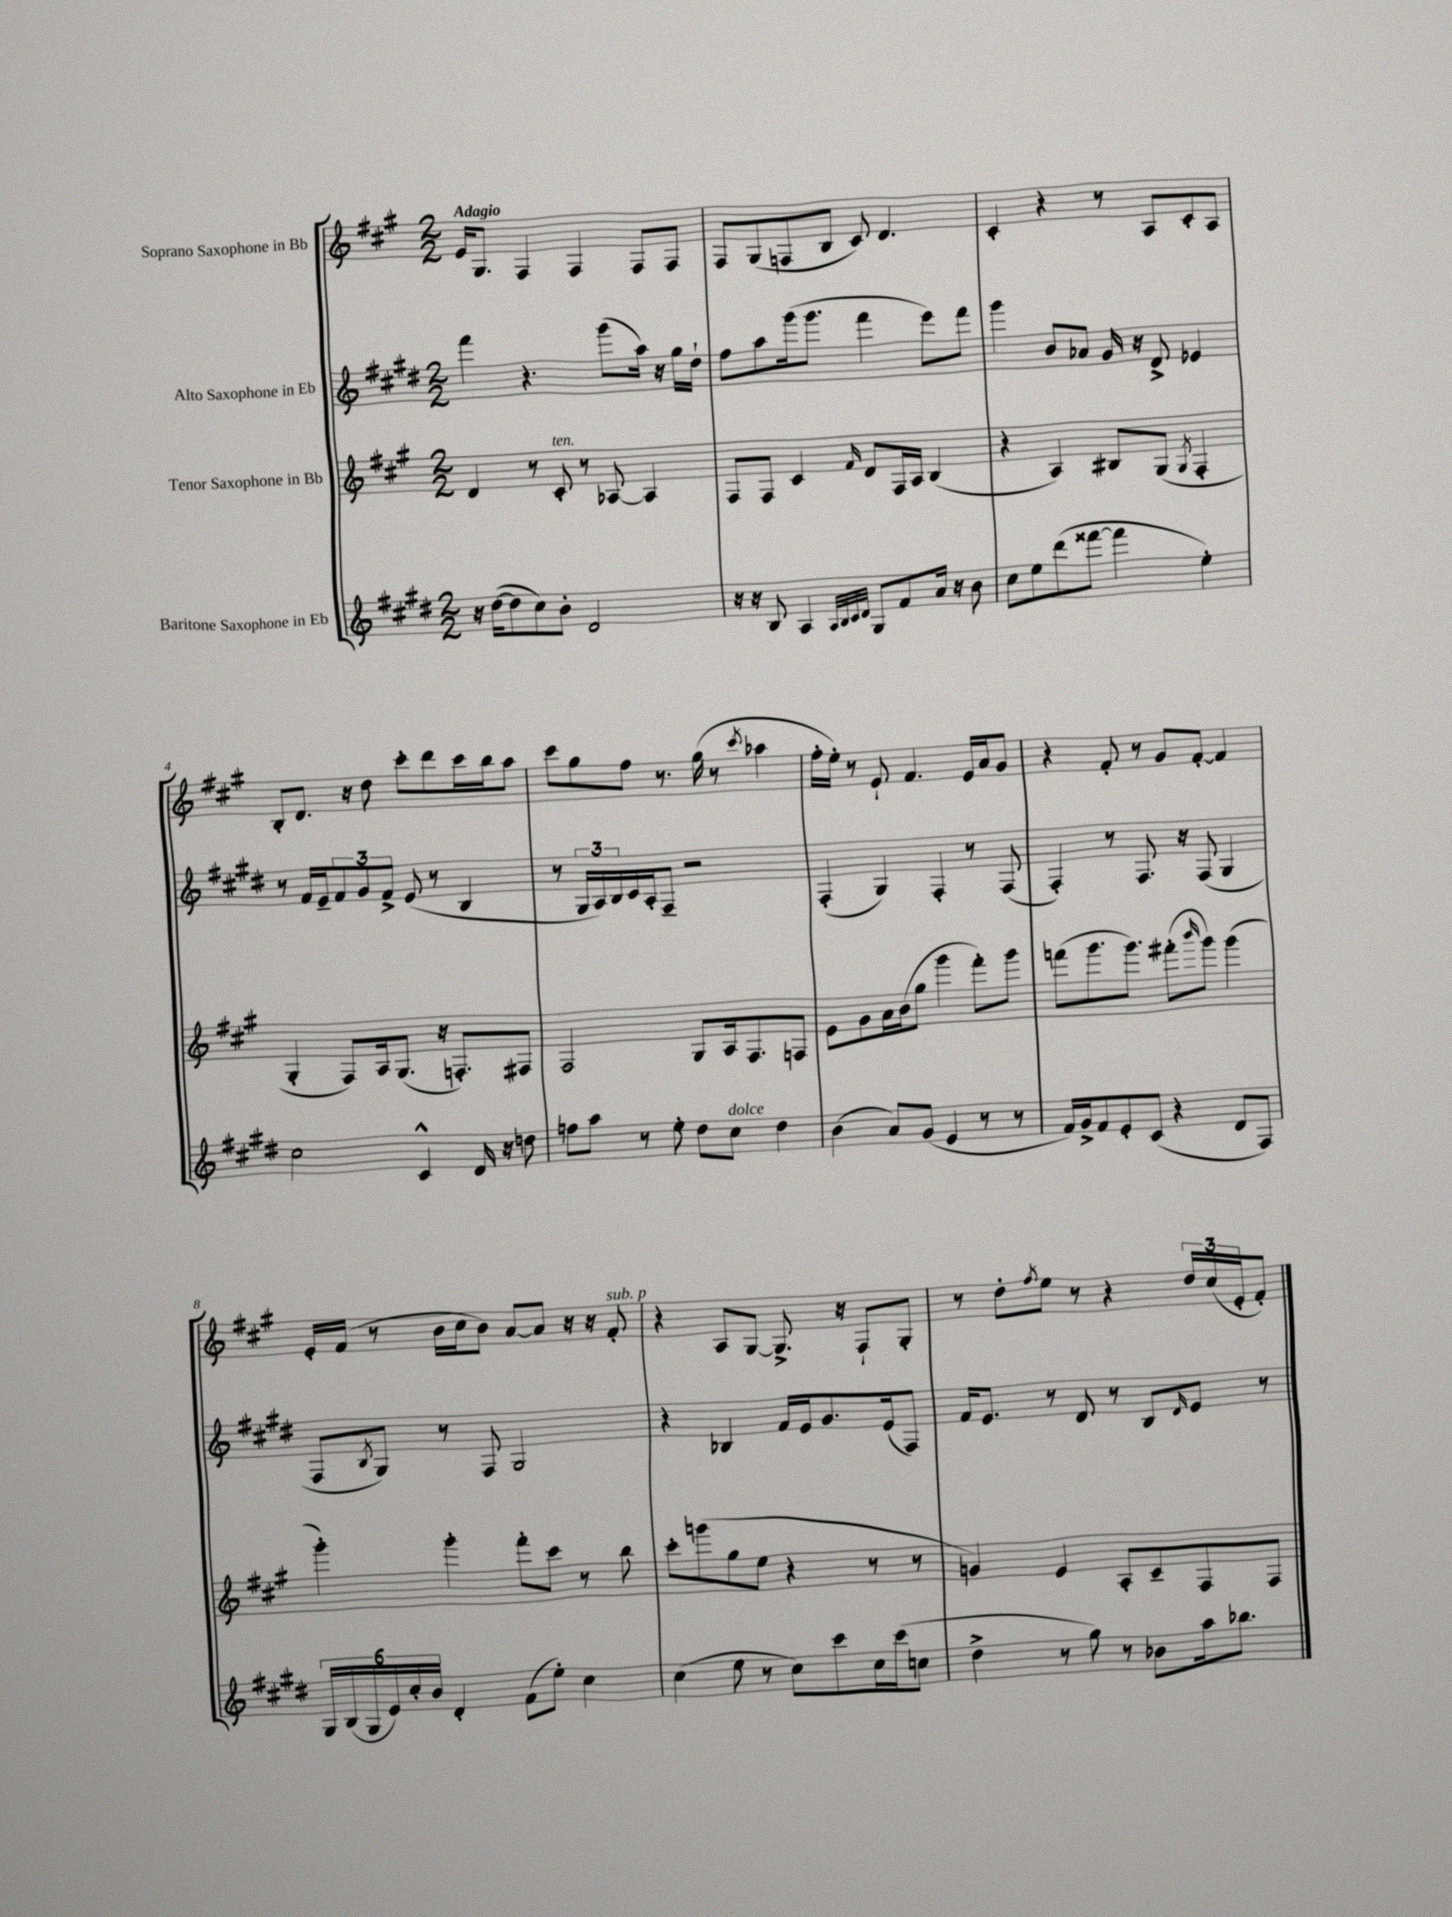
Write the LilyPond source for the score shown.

<<
\new StaffGroup <<
\new Staff = "s0" \with { instrumentName = "Soprano Saxophone in Bb" } {
    \clef treble \key a \major \numericTimeSignature \time 2/2 \tempo "Adagio"
    e'16 gis8. fis4 fis4 fis8 fis8 |
    fis8 gis8( f8 b8 cis'8) d'4. |
    cis'4-. r4 r8 a8 cis'8-. a8 |
    b8-. d'8. r16 d''8 cis'''8-. d'''8 cis'''16 b''16 a''8 |
    cis'''8 gis''8 fis''8 r8. gis''16( r8 \acciaccatura { cis'''8 } aes''4 |
    fis''16-. e''16-.) r8 e'8-! fis'4. e'16 a'16 gis'8 |
    r4 fis'8-. r8 gis'8 fis'8~-. fis'4 |
    e'16-. fis'16( r8 b'16 cis''16 b'8) a'8~ a'8 r16 r16 fis'8-.^\markup { \italic "sub. p" } |
    r4 a8 gis8~ gis8.-> r16 fis8-! gis8-. |
    r8 d''8-. \acciaccatura { fis''8 } e''8 r8 r4 \tuplet 3/2 { d''16 cis''16( e'16-. } fis'8-.) \bar "|." |
}
\new Staff = "s1" \with { instrumentName = "Alto Saxophone in Eb" } {
    \clef treble \key e \major \numericTimeSignature \time 2/2
    fis'''4 r4. gis'''8( a''16) r16 gis''16 dis''16-! |
    fis''8 a''8 gis'''16( gis'''8. fis'''4 e'''8) fis'''8 |
    gis'''4 b'8 aes'8 gis'16 r16 dis'8-> ees'4 |
    r8 fis'16 e'16-- \tuplet 3/2 { fis'8 gis'8 fis'8-> } e'8( r8 b4 |
    r8 \tuplet 3/2 { gis16 a16) b16 } cis'16 a16-. fis8-- r2 |
    fis4-.( gis4) fis4-. r8 fis8( |
    fis4-.) r8 fis8. r16 fis8( gis4 |
    fis8 \acciaccatura { b8 } gis8) r8 fis8 gis2 |
    r4 bes4 fis'16 e'16 gis'8. e'16( fis8) |
    fis'16 e'8. r8 dis'8 r8 b8 \grace { dis'16 } e'8 r8 \bar "|." |
}
\new Staff = "s2" \with { instrumentName = "Tenor Saxophone in Bb" } {
    \clef treble \key a \major \numericTimeSignature \time 2/2
    d'4 r8 cis'8-.^\markup { \italic "ten." } r8 aes8~ aes4 |
    fis8 fis8 cis'4 \grace { fis'16 } d'8 fis16 a16 b4( |
    r4 a4) bis8 gis8( \acciaccatura { gis8 } fis4-. |
    gis4-. fis8) a16 gis8.( r16 f8.-.) fis8 |
    fis2 gis8 a16 fis8. f8 |
    e'8 gis'8 a'16 b'16( gis''8 gis'''4 fis'''8-.) gis'''8 |
    f'''8( gis'''8. gis'''8.) fis'''8-.( \grace { b'''16 } gis'''8) gis'''4( |
    gis'''4-.) gis'''4-. fis'''8-. cis'''8 r8 b''8 |
    cis'''8-. g'''8( gis''8 e''8 r4 r8 r8 |
    g'4) e'4 a8-. cis'8-- fis8 fis8 \bar "|." |
}
\new Staff = "s3" \with { instrumentName = "Baritone Saxophone in Eb" } {
    \clef treble \key e \major \numericTimeSignature \time 2/2
    r16 dis''16~( dis''8 cis''8) b'8-. dis'2 |
    r16 r16 b8 a4 \grace { a32 b32 cis'32 dis'32 } gis8 fis'8 a'16 r16 b'8 |
    cis''8 e''8 dis'''8( fisis'''8~ fisis'''4 e''4-.) |
    cis''2 cis'4-^ dis'16 r16 d''8 |
    f''8 a''8 r8 e''8-. dis''8 cis''8^\markup { \italic "dolce" } dis''4 |
    b'4( a'8) gis'8( e'4 r8 r8 |
    fis'16) gis'16-> fis'8 e'8-. cis'8( r4 dis'8 fis8) |
    \tuplet 6/4 { gis16 b16( gis16 e'16) cis''16-. b'16 } dis'4-. fis'8( e''8-.) cis''4 |
    cis''4( e''8 r8 cis''8) cis'''8 cis''16 cis'''16( c''8 |
    dis''4-> r8 gis''8) r8 bes'8 a''16 bes''8. \bar "|." |
}
>>
>>
